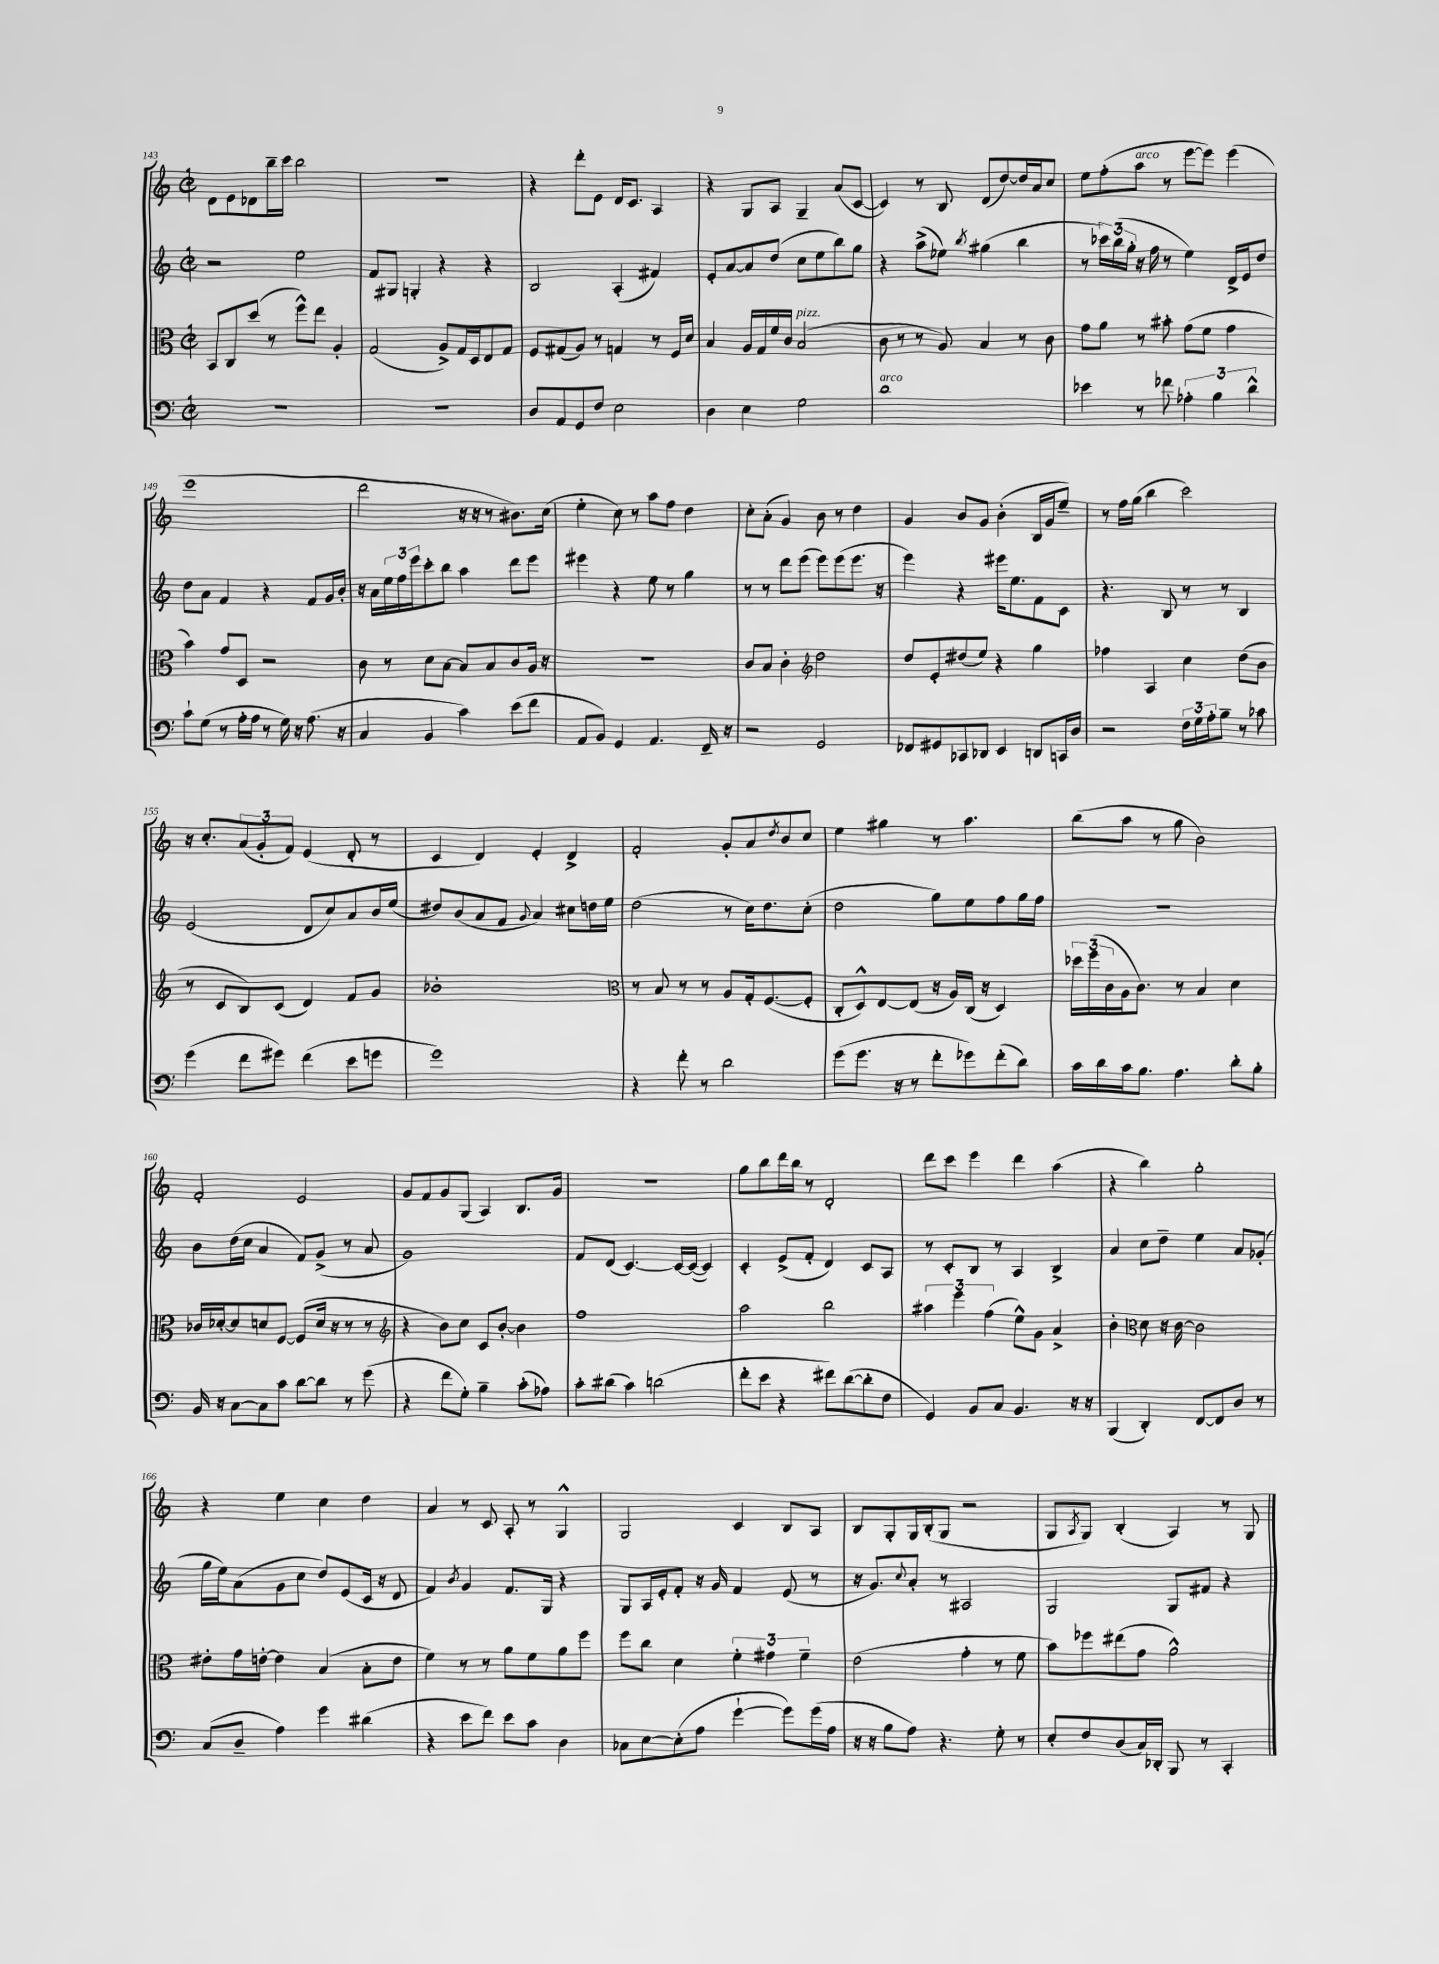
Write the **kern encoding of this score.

**kern	**kern	**kern	**kern
*part4	*part3	*part2	*part1
*staff4	*staff3	*staff2	*staff1
*clefF4	*clefC3	*clefG2	*clefG2
*k[]	*k[]	*k[]	*k[]
*M2/2	*M2/2	*M2/2	*M2/2
*met(c|)	*met(c|)	*met(c|)	*met(c|)
=143	=143	=143	=143
1r	8BB/L	2r	8d\L
.	8C/	.	8e\
.	(8dd/J	.	8d-X\
.	8r	.	16bb~\L
.	.	.	16ccc\JJ
.	8ff^^\L)	2ee\	2bb\
.	8ee\J	.	.
.	4A'/	.	.
=144	=144	=144	=144
1r	(2G/	8f/L	1r
.	.	8G#X/J	.
.	.	4Gn'/	.
.	8A^/L)	4r	.
.	16G/L	.	.
.	16D/J	.	.
.	8E/	4r	.
.	8G/J	.	.
=145	=145	=145	=145
8D/L	8F/L	2B/	4r
8AA/	(8G#X/	.	.
8GG/	8A/J)	.	8ddd'\L
8F/J	8r	.	8e\J
2E\	4Gn/	(4A'/	16d/KL
.	.	.	8.c/J
.	8r	4f#X/)	4A/
.	16F/LL	.	.
.	16d/JJ	.	.
=146	=146	=146	=146
4D\	4B/	8e'/L	4r
.	.	[8a/	.
4E\	16A/LL	8a/]	8G/L
.	16G/	.	.
.	16f/	(8dd/J	8A/J
.	16c/JJ	.	.
!	!LO:TX:a:i:t=pizz.	!	!
2G\	(2B/	8cc\L	4G~/
.	.	8ee\	.
.	.	8bb\)	(8a/L
.	.	8gg\J	[8c/J
=147	=147	=147	=147
!LO:TX:a:i:t=arco	!	!	!
1d	8c\	4r	4c/])
.	8r	.	.
.	8r	(8aa^\L	8r
.	8A/)	8ee-X\J)	8B/
.	.	8qbb/	.
.	4B/	(4gg#X\	(8d/L
.	.	.	[8dd/)
.	8r	4bb\	16dd/L]
.	.	.	16a/J
.	8c\	.	8cc/J
=148	=148	=148	=148
4e-X\	8g\L	8r	8ee\L
.	8a\J	24ccc-X\LL)	(8ff'\
.	.	(24bb\	.
.	.	24gg'\JJ	.
!	!	!	!LO:TX:a:i:t=arco
8r	8r	16r	8aa\J
.	.	16ff\	.
8f-X\	8b#X'\	8r	8r
6A-X'\	(8g\L	4ee\)	[8eee\L
.	8f\J	.	8eee\J])
6B\	.	.	.
.	4g\	16d^/LL	(4eee\
.	.	16e/J	.
6d^^\	.	.	.
.	.	8dd/J	.
!!LO:LB:g=z
=149	=149	=149	=149
8c`\L	4b\)	8dd\L	1eee
(8G\J	.	8a\J	.
8r	8g/L	4f/	.
16A'\LL	8D/J	.	.
16A\JJ	.	.	.
8r	2r	4r	.
16G\)	.	.	.
16r	.	.	.
(8.A\	.	8f/L	.
.	.	16g/L	.
16r	.	16b'/JJ	.
=150	=150	=150	=150
4C/	8c\	16r	2ddd\
.	.	16a\LL	.
.	8r	24ee\	.
.	.	24ff\	.
.	.	24eee\J	.
4BB/	8d\L	8ccc'\	.
.	[8B\J	8bb\J	.
4c\)	8B/L]	4aa\	16r
.	.	.	16r
.	8B/	.	8r
(8e\L	8c/	8ddd\L	8.b#X\L)
8f\J	16A/Jk	8eee\J	.
.	16r	.	(16cc\Jk
=151	=151	=151	=151
8AA/L	1r	4eee#X\	4ee'\
8BB/J)	.	.	.
4GG/	.	4r	8cc\)
.	.	.	8r
4.AA/	.	8ee\	8aa\L
.	.	8r	8ff\J
.	.	4gg\	4dd\
16FF~/	.	.	.
16r	.	.	.
=152	=152	=152	=152
2r	8c/L	8r	8cc'\L
.	8B/J	8r	(8a'\J
.	4c'\	8ddd\L	4g/)
.	.	(8eee\J	.
*	*clefG2	*	*
2GG/	2dd\	8eee\L)	8b\
.	.	(8eee\	8r
.	.	8.eee\J	4dd\
.	.	16r	.
=153	=153	=153	=153
8FF-X/L	8dd/L	4eee\)	4g/
8GG#X/	8e'/	.	.
8CC-X/	(8dd#X/	4r	8b/L
8DD-X/J	8ee/J)	.	8g/J
4EE/	4r	16eee#X\KL	(4b'\
.	.	8.ee\	.
8DDn/L	4gg\	8f\	16B/LL
.	.	.	16g/J
16CCn/L	.	8c\J	8ee~/J)
16D/JJ	.	.	.
=154	=154	=154	=154
2r	4ff-X\	4.r	8r
.	.	.	16ff\LL
.	.	.	(16gg\JJ
.	4A/	.	4bb\
.	.	8B/	.
24F\LL	4cc\	8r	2ccc\)
24G\	.	.	.
24A'\J	.	.	.
8B~\J	.	8r	.
8r	(8dd\L	4B/	.
8c-X\	8b\J	.	.
!!LO:LB:g=z
=155	=155	=155	=155
(4g\	8r	(2e/	16r
.	.	.	8.cc'/L
.	8c/L	.	.
8f\L	8B/)	.	(12a/
.	.	.	12g'/
8g#X\J)	(8c/J	.	.
.	.	.	12f/J)
(4f\	4d/)	8d/L	(4e/
.	.	8cc/)	.
8e\L	8f/L	8a/	8d'/
8gn\J	8g/J	16b/L	8r
.	.	(16ee/JJ	.
=156	=156	=156	=156
1g)	1b-X'	8dd#X/L)	4c/
.	.	(8b/	.
.	.	8a/	4d/)
.	.	8f/J	.
.	.	8qqg/	.
.	.	4a/)	4e'/
.	.	8cc#X\L	4d^/
.	.	16ddn\L	.
.	.	16ee\JJ	.
=157	=157	=157	=157
*	*clefC3	*	*
4r	8r	(2dd\	2f'/
.	8B/	.	.
8f'\	8r	.	.
8r	8r	.	.
2d\	8A/L	8r	8g'/L
.	16G'/k	16cc\KL)	8a/
.	([8.F/	8.dd\	.
.	.	.	8qdd/
.	.	.	8b/
.	8F'/J]	(8cc'\J	8cc/J
=158	=158	=158	=158
(8g\L	8C'/L	2dd\	4ee\
8.g\J	8D^^/)	.	.
.	[8E/	.	4gg#X\
16r	.	.	.
8r	(8E/J]	.	.
8f'\L	16r	8gg\L)	8r
.	16A/LL)	.	.
8g-X\)	(16C/JJ	8ee\	4.aa\
.	16r	.	.
(8f'\	4D/)	8ff\	.
8d\J)	.	16gg\L	.
.	.	16ff\JJ	.
=159	=159	=159	=159
16c\LL	24dd-X\LL	1r	(8bb\L
.	(24ff\	.	.
16d\	.	.	.
.	24c\	.	.
16c\J	16A\J	.	8aa\J
8.B\J	8.c\J)	.	.
.	.	.	8r
4.A\	8r	.	8gg\
.	4B/	.	2b\)
8d'\L	4d\	.	.
8B'\J	.	.	.
!!LO:LB:g=z
=160	=160	=160	=160
16BB/	16c-X/LL	8b\L	2f'/
16r	[16d-X'/J	.	.
[8C\L	8d-/]	(16dd\L	.
.	.	16cc\JJ	.
8C\]	8dn/	4a/	.
8c\J	[8F/J	.	.
[8d\L	(8F/L]	8f/L)	2e/
8d\J]	16d/Jk	(8g^/J	.
.	16r	.	.
8r	8r	8r	.
(8g\	8r	8a/	.
=161	=161	=161	=161
*	*clefG2	*	*
4r	4r	1g)	8g/L
.	.	.	8f/
8f\L	8b\L)	.	8g/
8G'\J)	8cc\J	.	(8G/J
4B~\	8c/L	.	4A/)
.	[8b'/J	.	.
(8c'\L	4b\]	.	8.B/L
8A-X\J)	.	.	.
.	.	.	16g/Jk
=162	=162	=162	=162
8c'\L	1ff	8f/L	1r
(8d#X\J	.	(8d/J	.
4c\)	.	[4.c/)	.
(2dn\	.	.	.
.	.	16c/LL_	.
.	.	(16c/JJ_	.
.	.	4c/])	.
=163	=163	=163	=163
8f'\L	2aa\	4c'/	8gg\L
8e\J	.	.	8bb\
4r	.	(8e^/L	16ddd\L
.	.	.	16bb\JJ
.	.	8f'/J	8r
8f#X\L)	2bb\	4d/)	2d'/
([8d\	.	.	.
8d'\]	.	8c/L	.
8F\J	.	8A/J	.
=164	=164	=164	=164
4GG/)	6aa#X\	8r	8ddd\L
.	.	8c'/L	8ccc\J
.	6eee\	.	.
8BB/L	.	8B/J	4eee\
.	(6ff\	.	.
8C/J	.	8r	.
4.BB/	8ee^^\L)	4A/	4ddd\
.	8g\J	.	.
.	4a^/	4B^/	(4aa\
16r	.	.	.
16r	.	.	.
=165	=165	=165	=165
(4BBB/	4b'\	4a/	4r
*	*clefC3	*	*
4DD'/)	8d\	8cc\L	4bb\)
.	16r	8dd~\J	.
.	[16c\	.	.
[8FF/L	2c\]	4ee\	2gg'\
8FF/]	.	.	.
8D/J	.	8a/L	.
8r	.	(8g-X'/J	.
!!LO:LB:g=z
=166	=166	=166	=166
(8C/L	8e#X'\L	16gg\LL	4r
.	.	16ee\J)	.
8D~/J	16g\L	(8a\	.
.	[16en'\JJ	.	.
4A\)	4e\]	8g\	4ee\
.	.	8cc\J	.
4g\	(4B/	8dd/L)	4cc\
.	.	(8e/	.
(4d#X\	8B'\L	16c/Jk	4dd\
.	.	16r	.
.	8e\J	8d/	.
=167	=167	=167	=167
4r	4f\)	4f/)	4a/
.	.	8qb/	.
8e\L	8r	4g/	8r
8f\J)	8r	.	8c/
8e\L	8a\L	8.f/L	8A'/
8c\J	8f\	.	8r
.	.	16G/Jk	.
4D\	8a\	4r	4G^^/
.	8ff\J	.	.
=168	=168	=168	=168
8C-X\L	8ff\L	8G/L	2G/
[8E\	8cc\J	16A/L	.
.	.	16e'/J	.
(8E'\]	4d\	8f'/J	.
8A\J	.	16r	.
.	.	16g/	.
[4g`\	6f'\	4f/	4c/
.	6g#X\	.	.
8g\L])	.	(8e/	8B/L
.	6f~\	.	.
(16g\L	.	8r	8A/J
16A\JJ	.	.	.
=169	=169	=169	=169
16r	(2e\	16r	8B/L
16r	.	8.g/L)	.
8B\L	.	.	8G'/
.	.	8qqcc/	.
8A\J)	.	8a'/J	16G/L
.	.	.	(16B'/J
4.r	.	8r	8G/J
.	4g'\	2A#X/	2r
8G'\	8r	.	.
8r	8f\	.	.
=170	=170	=170	=170
8E'/L	8b\L)	2G/	8G/L
.	.	.	8qA/
8F/	8ff-X\	.	8G/J)
(8D/	(8ee#X\	.	(4B'/
16C/L)	8g\J	.	.
16DD-X'/JJ	.	.	.
8BBB/	2a^^\)	8G/L	4A/)
8r	.	8f#X/J	.
4CC'/	.	4r	8r
.	.	.	8G/
==	==	==	==
*-	*-	*-	*-
